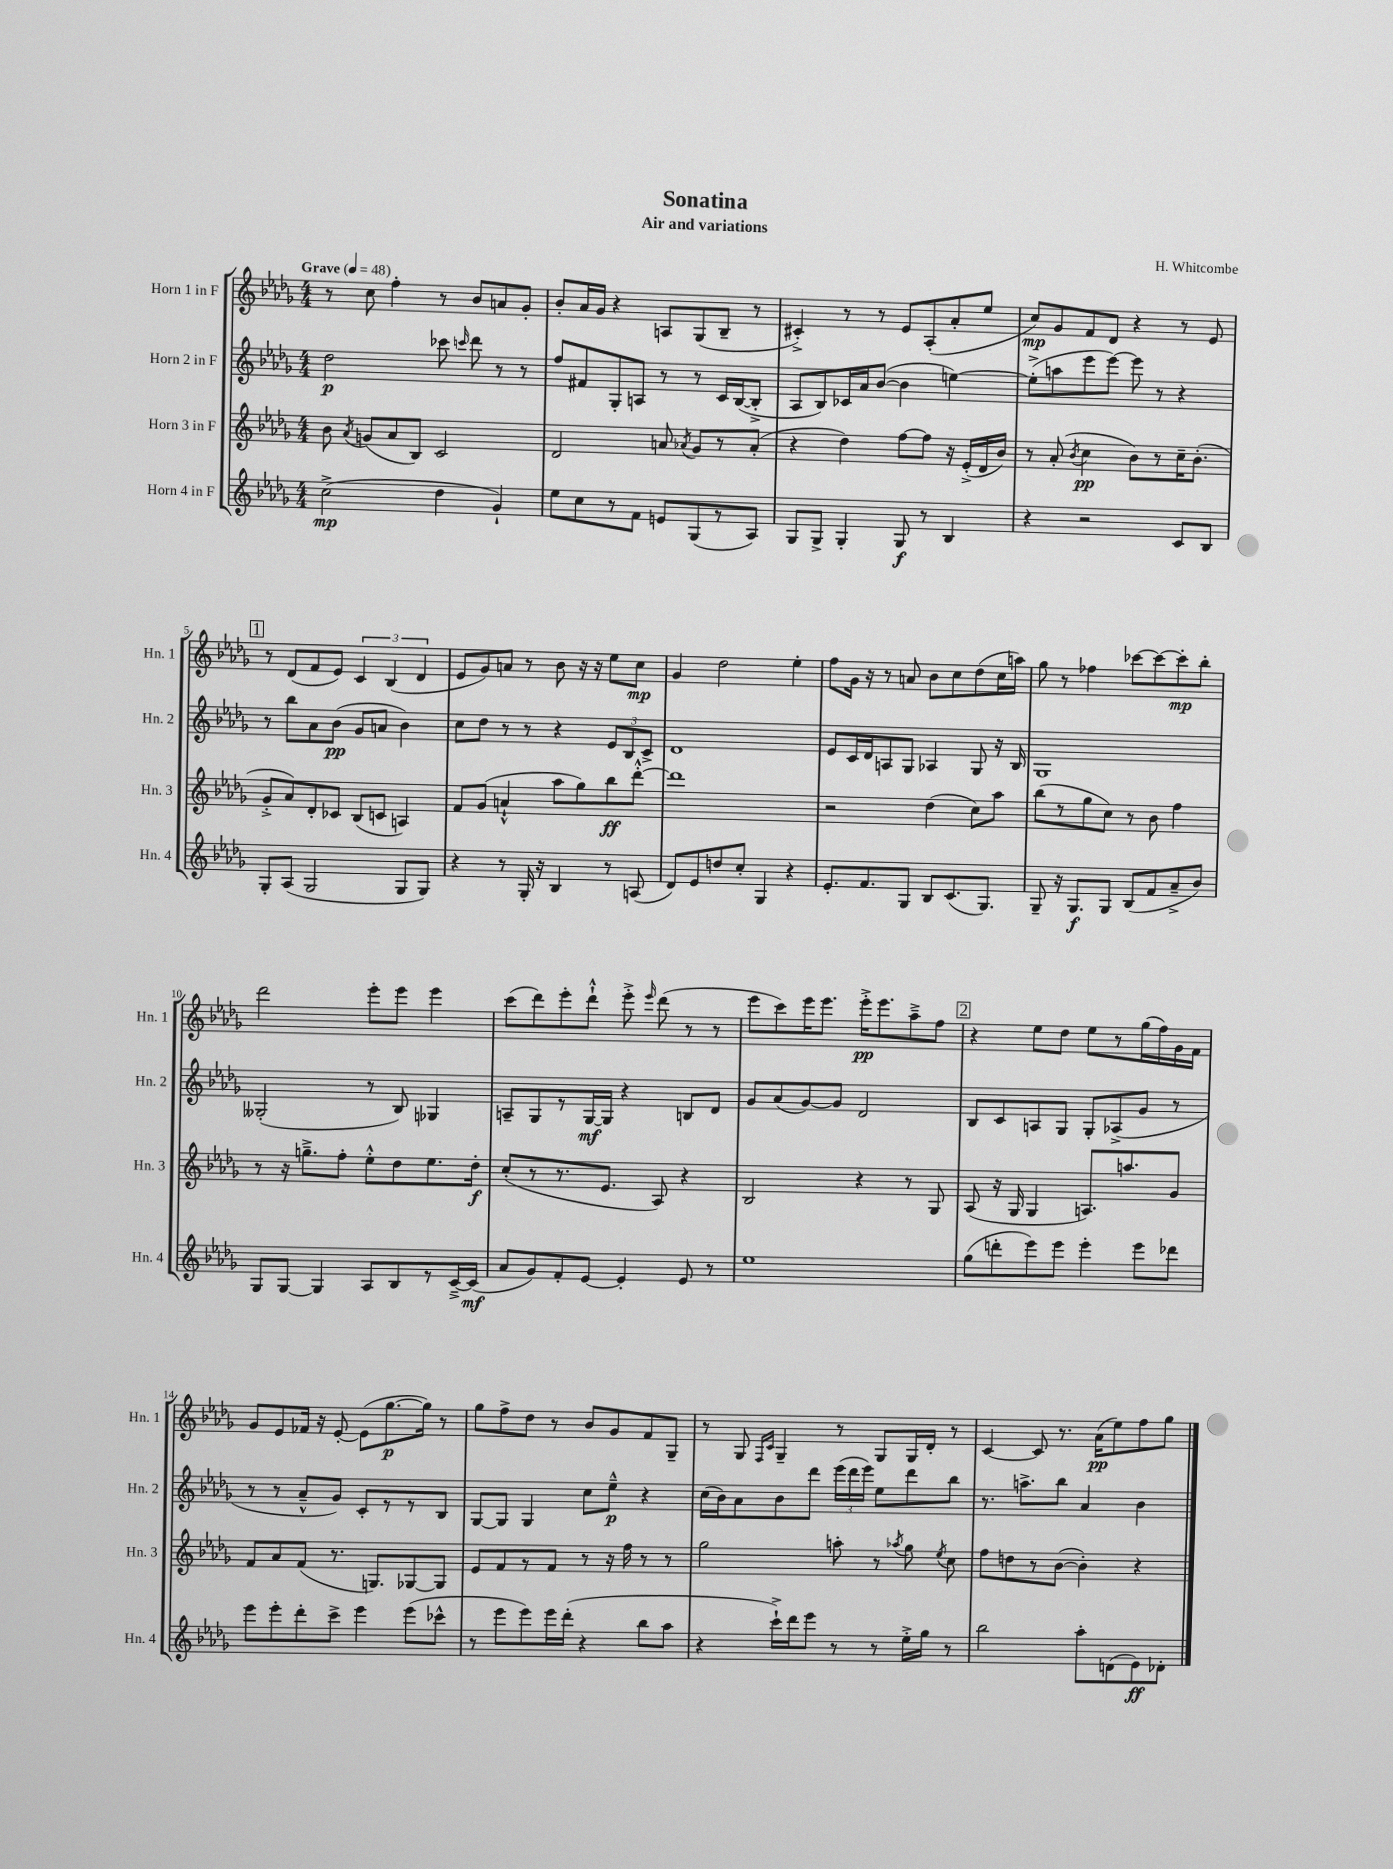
\header { title = "Sonatina" composer = "H. Whitcombe" subtitle = "Air and variations" }
<<
\new StaffGroup <<
\new Staff = "s0" \with { instrumentName = "Horn 1 in F" shortInstrumentName = "Hn. 1" } {
    \clef treble \key des \major \numericTimeSignature \time 4/4 \tempo "Grave" 4 = 48
    \autoBeamOff r8 c''8 f''4-. r8 bes'8[ a'8 ges'8]-. |
    bes'8[-. aes'16 ges'16] r4 a8[ ges8( bes8]-- r8 |
    cis'4-.->) r8 r8 ees'8[ aes8-.( aes'8-. ees''8] |
    c''8[\mp) ges'8 f'8 des'8] r4 r8 ees'8 |
    \mark \markup { \box "1" } r8 des'8[( f'8 ees'8]) \tuplet 3/2 { c'4 bes4( des'4 } |
    ees'8[ ges'8) a'8] r8 bes'8 r16 r16 ees''8[ c''8]\mp |
    ges'4 des''2 ees''4-. |
    f''8[ ges'16] r16 r8 a'8 bes'8[ c''8 des''8( c''16 a''16]) |
    ges''8 r8 fes''4 ces'''8[~ ces'''8~ ces'''8-.\mp bes''8]-. |
    des'''2 ees'''8[-. ees'''8] ees'''4 |
    c'''8[( des'''8) ees'''8-. des'''8]-!-^ ees'''8-.-> \grace { ees'''16 } des'''8( r8 r8 |
    ees'''8[ c'''8) ees'''16 ees'''8.] ees'''16[-.->\pp ees'''8. aes''8---> f''8] |
    \mark \markup { \box "2" } r4 ees''8[ des''8] ees''8[ r8 ges''16( f''16) ges'16 f'16] |
    ges'8[ ees'8 fes'16] r16 ees'8~-. ees'8[( ges''8.~\p ges''16]) r8 |
    ges''8[ f''8-> des''8] r8 bes'8[ ges'8 f'8 ges8]-- |
    r8 ges8 \grace { f16[ c'16] } ges4-- r8 ges8[ ges16 des'16]-. r8 |
    c'4~ c'8 r8. aes'16[\pp( ees''8) f''8 ges''8] \bar "|." |
}
\new Staff = "s1" \with { instrumentName = "Horn 2 in F" shortInstrumentName = "Hn. 2" } {
    \clef treble \key des \major \numericTimeSignature \time 4/4
    \autoBeamOff des''2\p ces'''8 \grace { c'''16 } des'''8 r8 r8 |
    f''8[ fis'8 ges8-. a8] r8 r8 c'16[ bes16~( bes8]-.-> |
    aes8[ bes8) ces'16 aes'16 bes'8]~( bes'4 e''4~) |
    e''8[-.->( a''8 ees'''8 ees'''8]~) ees'''8 r8 r4 |
    \mark \markup { \box "1" } r8 bes''8[ aes'8 bes'8]\pp( ges'8[ a'8] bes'4) |
    c''8[ des''8] r8 r8 r4 \tuplet 3/2 { ees'8[ bes8 c'8]-> } |
    des'1 |
    ees'8[ c'16 des'16 a8 ges8] aes4 ges8 r16 bes16 |
    ges1 |
    geses2-.( r8 bes8) ges4 |
    a8[-- ges8 r8 ges16~\mf ges16] r4 b8[ des'8] |
    ges'8[ aes'8( ges'8~) ges'8] des'2 |
    \mark \markup { \box "2" } bes8[ c'8 a8 ges8] ges8[-. aes8->( ges'8] r8 |
    r8 r8 aes'8[---^ ges'8]) c'8[-. r8 r8 bes8] |
    ges8[~ ges8] ges4 c''8[ ees''8]---^\p r4 |
    c''16[( bes'16) aes'8 bes'8 des'''8] \tuplet 3/2 { ees'''16[( des'''16 ees'''16]) } ees''8[ des'''8 bes''8] |
    r8. a''8.[-> bes''8] aes'4 bes'4 \bar "|." |
}
\new Staff = "s2" \with { instrumentName = "Horn 3 in F" shortInstrumentName = "Hn. 3" } {
    \clef treble \key des \major \numericTimeSignature \time 4/4
    \autoBeamOff bes'8 \acciaccatura { aes'8 } g'8[( aes'8 bes8]) c'2 |
    des'2 a'8 \acciaccatura { aes'8 } ges'8[ r8 aes'8]-.( |
    r4 des''4) f''8[~ f''8] r16 ees'16[-.->( des'16 bes'16]) |
    r8 aes'8-.( \acciaccatura { bes'8 } c''4\pp bes'8[) r8 c''16-- bes'8.]-.( |
    \mark \markup { \box "1" } ges'8[-.-> aes'8) des'8-. ces'8] bes8[( c'8] a4) |
    f'8[ ges'8]( a'4-!-^ aes''8[ ges''8) bes''8\ff des'''8]~-.-^ |
    des'''1 |
    r2 des''4( c''8[) aes''8] |
    bes''8[( r8 ges''8 c''8]) r8 bes'8 f''4 |
    r8 r16 g''8.[---> f''8]-. ees''8[-.-^ des''8 ees''8. des''16]-.\f |
    c''8[-.( r8 r8. ees'8.] aes8) r4 |
    bes2 r4 r8 ges8 |
    \mark \markup { \box "2" } aes8( r16 ges16 ges4 a8.[) a''8. ges'8] |
    f'8[ aes'8 f'8]( r8. g8.[) ges8~ ges8] |
    ees'8[ f'8 r8 f'8] r8 r16 f''16 r8 r8 |
    ges''2 a''8-. r8 \acciaccatura { aes''8 } ges''8 \acciaccatura { ees''8 } c''8 |
    f''8[ d''8 r8 bes'8]~( bes'4-.) r4 \bar "|." |
}
\new Staff = "s3" \with { instrumentName = "Horn 4 in F" shortInstrumentName = "Hn. 4" } {
    \clef treble \key des \major \numericTimeSignature \time 4/4
    \autoBeamOff c''2->\mp( des''4 ges'4-!) |
    ees''8[ c''8 r8 f'8] e'8[ ges8( r8 aes8]) |
    ges8[ ges8]-> ges4-. ges8\f r8 bes4 |
    r4 r2 c'8[ bes8] |
    \mark \markup { \box "1" } ges8[-. aes8]( ges2 ges8[ ges8]) |
    r4 r8 ges16-. r16 bes4 r8 a8( |
    des'8[) ees'8 d''8 c''8]-. ges4 r4 |
    ees'8.[-. f'8. ges8] bes8[ c'8.( ges8.]) |
    ges8-- r16 ges8.[\f ges8] bes8[( f'8 aes'8---> bes'8]) |
    ges8[ ges8]~ ges4 aes8[ bes8 r8 c'16~---> c'16]\mf( |
    aes'8[ ges'8) f'8-. ees'8]~ ees'4-. ees'8 r8 |
    ees''1 |
    \mark \markup { \box "2" } ges''8[( d'''8-. ees'''8) ees'''8] ees'''4-. ees'''8[ des'''8] |
    ees'''8[ ees'''8-. des'''8-. c'''8]-> ees'''4 ees'''8[( ces'''8]-^ |
    r8 ees'''8[ ees'''8) ees'''16 des'''16]-.( r4 bes''8[ aes''8] |
    r4 c'''16[-!->) des'''16 ees'''8] r8 r8 ees''16[-.-> ges''16] r8 |
    bes''2 aes''8[-. d'8( ees'8\ff) des'8]-. \bar "|." |
}
>>
>>
